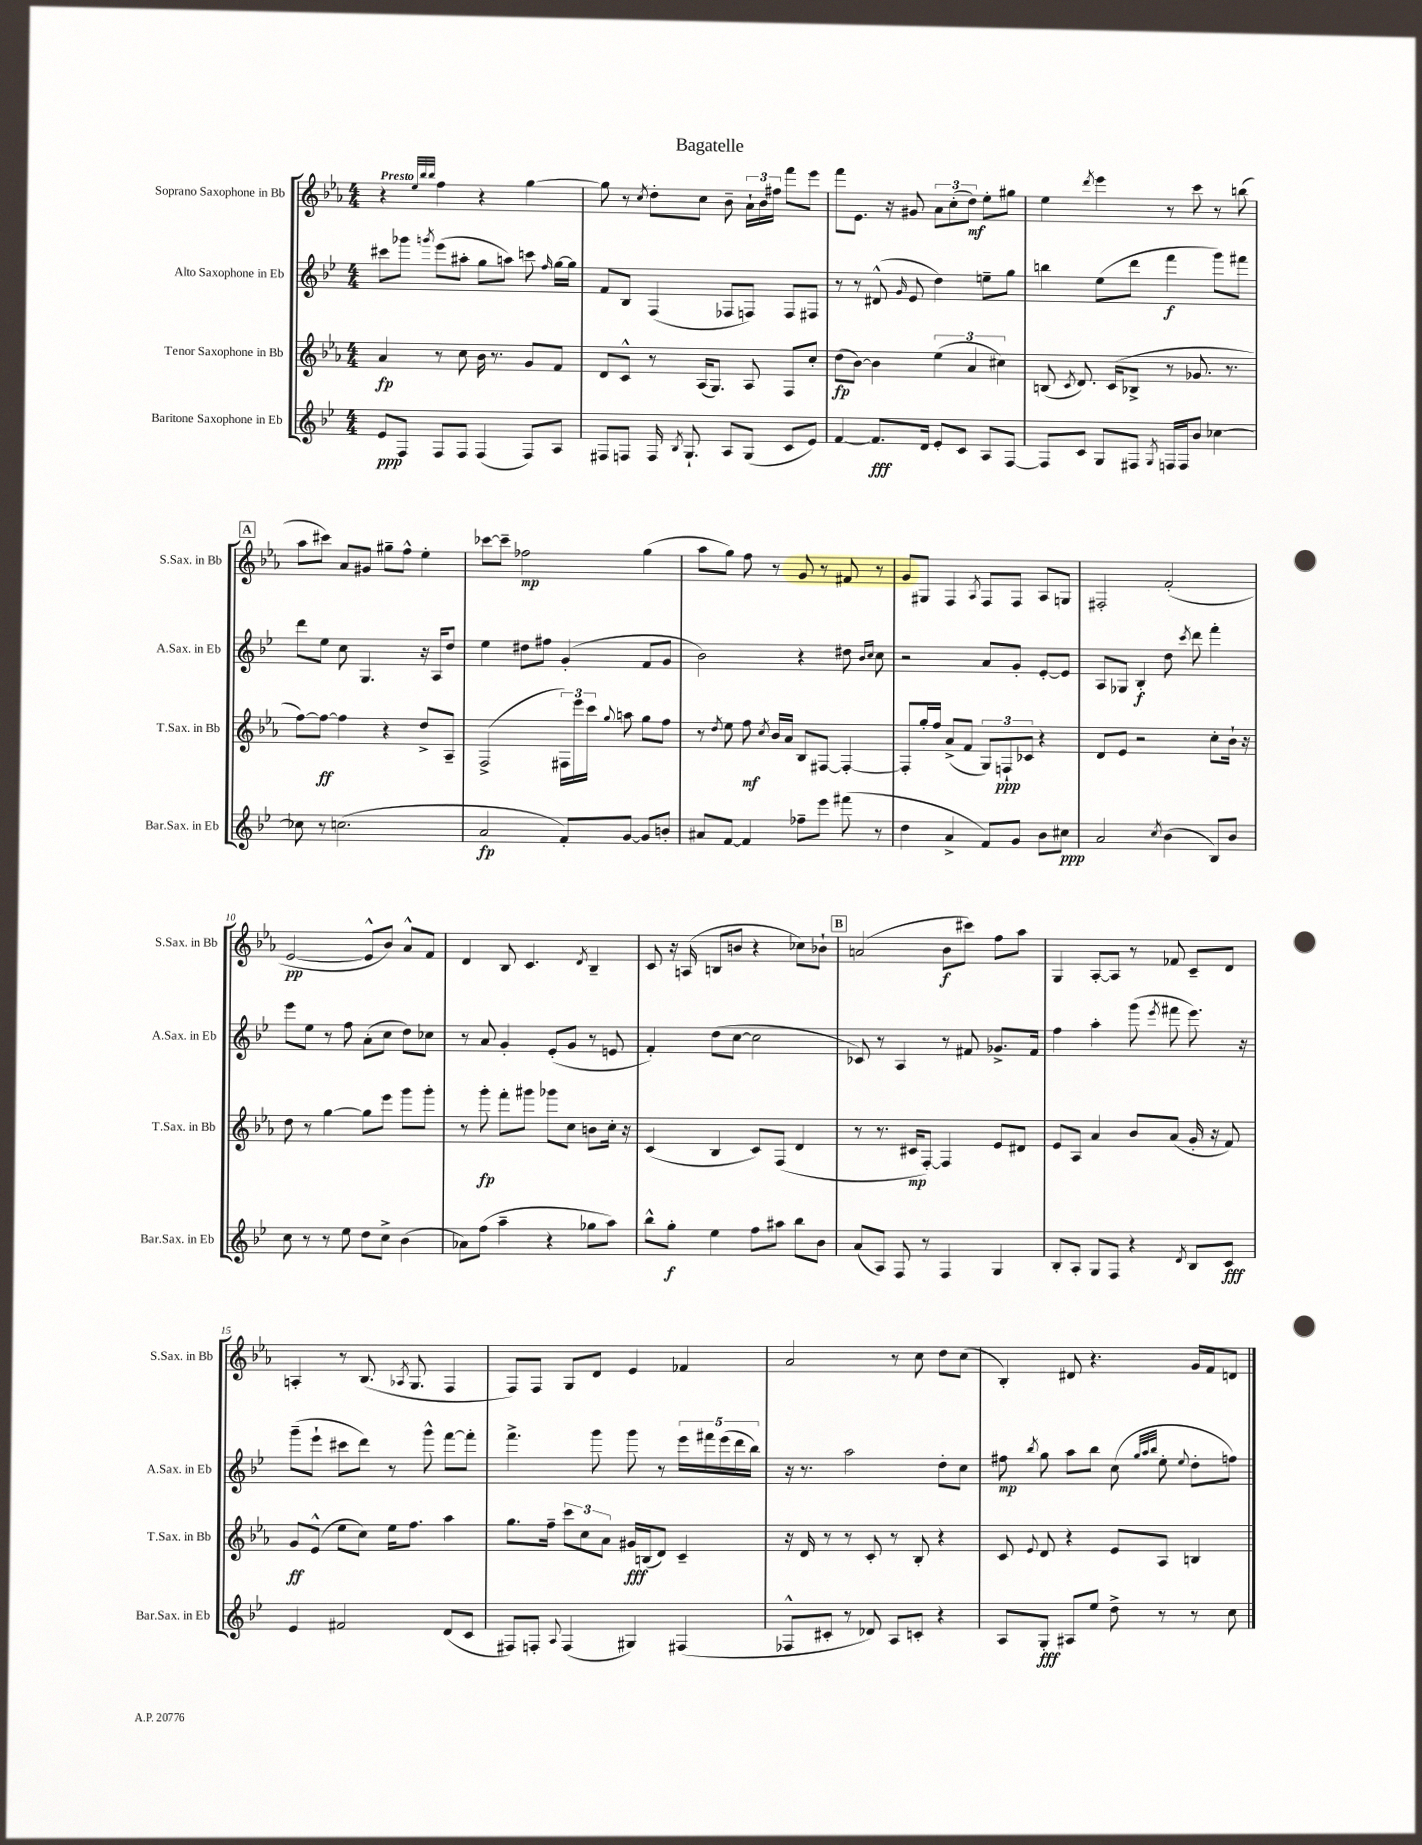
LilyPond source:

\header { title = "Bagatelle" }
<<
\new StaffGroup <<
\new Staff = "s0" \with { instrumentName = "Soprano Saxophone in Bb" shortInstrumentName = "S.Sax. in Bb" } {
    \clef treble \key ees \major \numericTimeSignature \time 4/4 \tempo "Presto"
    \autoBeamOff r4 \grace { ees''32[ bes''32 bes''32] } f''4 r4 g''4~ |
    g''8 r8 \acciaccatura { c''8 } d''8[-. c''8] bes'8-- \tuplet 3/2 { aes'16[-! bes'16 fis''16] } f'''8[ ees'''8] |
    f'''8[ ees'8.] r16 gis'8 \tuplet 3/2 { aes'8[ c''8-.( d''8]\mf) } ees''8[-. gis''8] |
    ees''4 \acciaccatura { d'''8 } ees'''4 r8 c'''8 r8 b''8( |
    \mark \markup { \box "A" } aes''8[ cis'''8]) aes'8[ gis'8] gis''8[-- f''8]-^ ees''4-. |
    ces'''8[~ ces'''8]-- fes''2\mp g''4( |
    aes''8[ g''8]) f''8 r8 g'8 r8 fis'8 r8 |
    g'8[ gis8] f4 \acciaccatura { aes8 } f8[ f8] aes8[ g8] |
    fis2-. f'2-.( |
    ees'2~\pp ees'8[-^ bes'8]) aes'8[-^ f'8] |
    d'4 bes8 c'4. \acciaccatura { d'8 } bes4-- |
    c'8 r16 a16( b8[ b'8] r4 ces''8[) bes'8]-! |
    \mark \markup { \box "B" } a'2( bes'8[\f cis'''8]) f''8[ aes''8] |
    g4 aes8[~-. aes8] r8 fes'8 c'8[-- d'8] |
    a4-. r8 bes8.( \acciaccatura { aes8 } g8. f4 |
    f8[) f8] g8[ d'8] ees'4 fes'4 |
    aes'2 r8 c''8 d''8[ c''8]( |
    bes4-.) dis'8 r4. g'16[ f'16 d'8] \bar "|." |
}
\new Staff = "s1" \with { instrumentName = "Alto Saxophone in Eb" shortInstrumentName = "A.Sax. in Eb" } {
    \clef treble \key bes \major \numericTimeSignature \time 4/4
    \autoBeamOff cis'''8[ ges'''8] \acciaccatura { g'''8 } ees'''8[( ais''8]-. g''8[ a''8]) c'''8 \grace { f''16 } g''16[~ g''16] |
    f'8[ bes8] f4( fes8[ f8]) f8[ fis8] |
    r8 r8 dis'8-^( \grace { g'16 } ees'8 d''4) e''8[-- g''8] |
    b''4 ees''8[( d'''8] f'''4\f g'''8[) fis'''8] |
    \mark \markup { \box "A" } d'''8[ ees''8] c''8 g4. r16 a16[ d''8] |
    ees''4 dis''8[ fis''8] g'4-.( f'8[ g'8] |
    bes'2) r4 dis''8 \grace { bes'16[ c''16] } c''8 |
    r2 a'8[ g'8]-. ees'8[~-. ees'8] |
    a8[ ges8] bes4-.\f d''8 \acciaccatura { c'''8 } d'''8 f'''4-. |
    ees'''8[ ees''8] r8 f''8 a'8[-.( c''8] d''8[) ces''8] |
    r8 a'8 g'4-. ees'8[-.( g'8] r8 e'8 |
    f'4-.) d''8[( c''8]~ c''2 |
    \mark \markup { \box "B" } ces'8) r8 a4 r8 fis'8 ges'8.[-> fis'16] |
    f''4 a''4-. g'''8( \acciaccatura { ees'''8 } fis'''8 ees'''8.) r16 |
    g'''8[--( ees'''8]-! cis'''8[ d'''8]) r8 g'''8-^ f'''8[~ f'''8]-. |
    f'''4.-> g'''8 g'''8 r8 \tuplet 5/4 { ees'''16[ fis'''16 ees'''16( d'''16 bes''16]) } |
    r16 r8. a''2 d''8[-. c''8] |
    fis''8\mp \acciaccatura { bes''8 } g''8 a''8[ bes''8] c''8( \grace { g''32[ a''32 bes''32] } ees''8-. \appoggiatura { ees''8 } d''8[-. f''8]) \bar "|." |
}
\new Staff = "s2" \with { instrumentName = "Tenor Saxophone in Bb" shortInstrumentName = "T.Sax. in Bb" } {
    \clef treble \key ees \major \numericTimeSignature \time 4/4
    \autoBeamOff aes'4\fp r8 c''8 bes'16 r8. g'8[ f'8] |
    d'8[ c'8]-^ r8 aes16[( g8.]) aes8 f8[ c''8]-. |
    d''8[\fp( bes'8]~) bes'4 \tuplet 3/2 { ees''4( aes'4 cis''4) } |
    b8( \acciaccatura { c'8 } d'8.) c'16[( bes8]-> r8 ges'8. r8. |
    \mark \markup { \box "A" } f''8[~) f''8]~\ff f''4 r4 d''8[-> aes8]-- |
    f2->( \tuplet 3/2 { fis16[) ees'''16 c'''16] } \appoggiatura { g''8 } a''8 g''8[ f''8] |
    r8 \acciaccatura { d''8 } ees''8 f''8\mf \acciaccatura { c''8 } bes'16[ aes'16] bes8[ fis8]~ fis4~-. |
    fis8[-. g''16-. f''16] aes'8[->( f'8] \tuplet 3/2 { g8[) f8-!\ppp ces'8] } r4 |
    d'8[ ees'8] r2 c''8[-. bes'16]-! r16 |
    d''8 r8 g''4~ g''8[ ees'''8] g'''8[ g'''8]-. |
    r8 g'''8-.\fp f'''8[-. gis'''8] ges'''8[ c''8] b'8[ c''16]-. r16 |
    c'4( bes4 c'8[) f8]( d'4 |
    \mark \markup { \box "B" } r8 r8. cis'16[\mp f8]~-.) f4 ees'8[ dis'8] |
    ees'8[ aes8] aes'4 bes'8[ aes'8]( g'16-. r16 f'8) |
    g'8[\ff ees'8]-^( ees''8[ c''8]) ees''16[ f''8.] aes''4 |
    g''8.[ f''16]-- \tuplet 3/2 { c'''8[ c''8 aes'8] } gis'16[\fff b16( d'8]) c'4-- |
    r16 d'16 r8 r8 c'8-. r8 bes8-. r4 |
    c'8 \appoggiatura { ees'8 } d'8 r4 ees'8[ aes8] b4 \bar "|." |
}
\new Staff = "s3" \with { instrumentName = "Baritone Saxophone in Eb" shortInstrumentName = "Bar.Sax. in Eb" } {
    \clef treble \key bes \major \numericTimeSignature \time 4/4
    \autoBeamOff ees'8[\ppp f8] f8[ f8] f4( f8[) a8] |
    fis8[ f8] f16 \acciaccatura { bes8 } g8.-! a8[ g8]( c'8[ ees'8]) |
    f'4~ f'8.[\fff d'16] ees'8[-. c'8] a8[ f8]~ |
    f8[ c'8] g8[ fis8] \acciaccatura { g8 } f16[ f16 bes'8] ces''4~ |
    \mark \markup { \box "A" } ces''8 r8 c''2.( |
    a'2\fp f'8[-.) g'8]~ g'8[ b'8]-. |
    ais'8[ f'8]~ f'4 fes''8[-- ees'''8] fis'''8( r8 |
    d''4 a'4-> f'8[) g'8] bes'8[ cis''8]\ppp |
    a'2 \acciaccatura { c''8 } bes'4( bes8[) bes'8] |
    c''8 r8 r8 ees''8 d''8[ c''8]-> bes'4( |
    aes'8[) f''8]( a''4-- r4 ges''8[ a''8]) |
    bes''8[-^ g''8]-.\f ees''4 f''8[ ais''8] bes''8[ bes'8] |
    \mark \markup { \box "B" } a'8[( a8]) f8 r8 f4 g4 |
    bes8[-. a8]-. g8[ f8] r4 \acciaccatura { d'8 } bes8[ c'8]\fff |
    ees'4 fis'2 d'8[( c'8] |
    fis8[) f8]-. \appoggiatura { a8 } f4( gis4) fis4( |
    fes8[-^ cis'8]-. r8 des'8) a8[ c'8]-. r4 |
    a8[ g8]-.\fff ais8[ ees''8] d''8-> r8 r8 c''8 \bar "|." |
}
>>
>>
